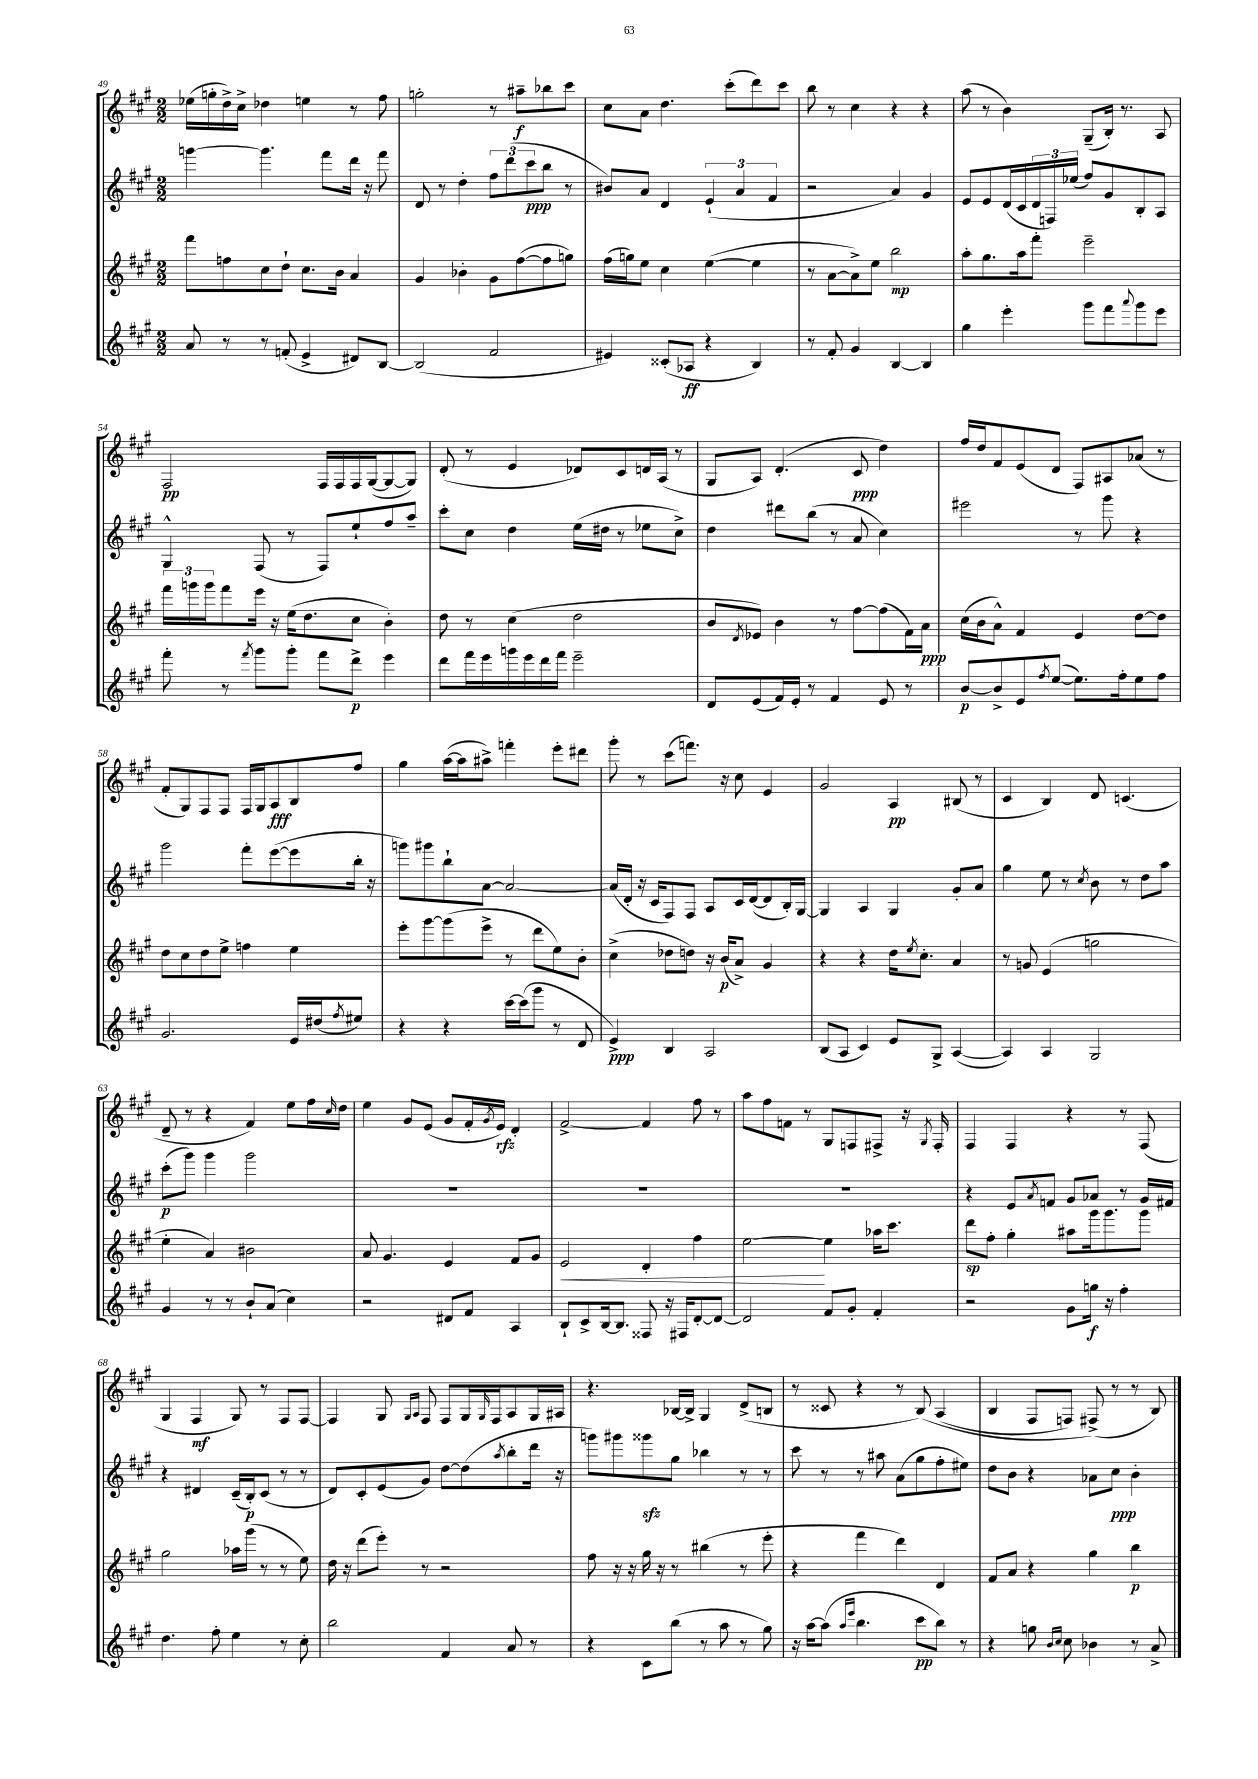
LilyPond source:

<<
\new StaffGroup <<
\new Staff = "s0" {
    \clef treble \key a \major \numericTimeSignature \time 2/2
    ees''16( g''16-. d''16->) cis''16-> des''4 e''4 r8 fis''8 |
    g''2-. r8 ais''8--\f bes''8 cis'''8 |
    cis''8 a'8 d''4. cis'''8-.( d'''8) cis'''8 |
    b''8 r8 cis''4 r4 r4 |
    a''8( r8 b'4) gis8--( b16-.) r8. a8 |
    fis2\pp fis16 fis16 fis16 gis16~( gis8~ gis8) |
    d'8-.( r8 e'4 des'8) cis'8 d'16 a16( r8 |
    gis8 a8) d'4.-.( cis'8\ppp d''4) |
    fis''16 d''16 fis'8 e'8( d'8 fis8) ais8 aes'8( r8 |
    fis'8-. gis8) fis8 fis8 fis16 gis16 a8\fff b8 fis''8 |
    gis''4 a''16~( a''16 ais''8->) f'''4-. e'''8-. dis'''8 |
    gis'''8-. r8 cis'''8( f'''8.) r16 cis''8 e'4 |
    gis'2 a4\pp bis8( r8 |
    cis'4 b4) d'8 c'4.( |
    d'8-- r8 r4 fis'4) e''8 fis''16 \grace { cis''16 } d''16 |
    e''4 gis'8 e'8( gis'8 fis'16-. \acciaccatura { gis'8 } e'16\rfz) d'4-. |
    fis'2~-> fis'4 fis''8 r8 |
    a''8 fis''8 f'8 r8 gis8 f8 fis8-> r16 \acciaccatura { gis8 } fis16-. |
    fis4 fis4 r4 r8 fis8( |
    gis4 fis4\mf gis8) r8 fis8 fis8~ |
    fis4 gis8 \grace { gis16 a16 } fis8 fis8 gis16 \grace { gis16 } fis16 a8 gis16 ais16 |
    r4. bes16~ bes16-> gis4 d'8->( b8 |
    r8 cisis'8 r4 r8 b8)\( a4( |
    b4 fis8 f8) fis8->(\) r8 r8 b8) \bar "|." |
}
\new Staff = "s1" {
    \clef treble \key a \major \numericTimeSignature \time 2/2
    g'''4~ g'''4. fis'''8 d'''16 r16 fis'''8 |
    d'8 r8 d''4-. \tuplet 3/2 { fis''8 d'''8( cis'''8\ppp } b''8 r8 |
    bis'8) a'8 d'4 \tuplet 3/2 { e'4-!( a'4 fis'4 } |
    r2 a'4) gis'4 |
    e'8 e'8 d'16( cis'16 \tuplet 3/2 { d'16 f16) ees''16( } fis''8) gis'8 b8-. a8 |
    gis4-^ fis8( r8 fis8) e''8-! fis''8 a''8-- |
    cis'''8-. cis''8 d''4 e''16( dis''16 r8 ees''8 cis''8->) |
    d''4 dis'''8 b''8( r8 a'8 cis''4) |
    eis'''2 r8 gis'''8 r4 |
    gis'''2 fis'''8-. e'''8~( e'''8 b''16-. r16 |
    g'''8) gis'''8 b''8-! a'8~ a'2~ |
    a'16( d'16-. r16 cis'16 fis8) fis8 a8 cis'16 d'16~( d'8 b16-.) gis16~ |
    gis4 a4 gis4 gis'8-. a'8 |
    gis''4 e''8 r8 \acciaccatura { cis''8 } b'8 r8 d''8 a''8 |
    cis'''8-.\p( gis'''8) gis'''4 gis'''2 |
    R1 |
    R1 |
    R1 |
    r4 e'8 \acciaccatura { a'8 } f'8 gis'8 aes'8 r8 gis'16 fis'16 |
    r4 dis'4 cis'16--( b16-.\p) cis'8( r8 r8 |
    d'8) cis'8-. e'8( gis'8) d''8~ d''8( \acciaccatura { a''8 } b''8-. d'''16 r16 |
    g'''8) gis'''8 gisis'''8\sfz gis''8 bes''4 r8 r8 |
    cis'''8 r8 r8 ais''8 a'8( gis''8 fis''8-. eis''8) |
    d''8 b'8 r4 aes'8 cis''8\ppp b'4-. \bar "|." |
}
\new Staff = "s2" {
    \clef treble \key a \major \numericTimeSignature \time 2/2
    fis'''8 f''8 cis''8 d''8-! cis''8. b'16 a'4 |
    gis'4 bes'4-. gis'8 fis''8~( fis''8 g''8) |
    fis''16( g''16) e''8 cis''4 e''4~( e''4 |
    r8 a'8~ a'8->) e''8 b''2\mp |
    a''8-. gis''8. a''16 fis'''8-. e'''2-- |
    \tuplet 3/2 { fis'''16 g'''16 g'''16 } fis'''8 e'''16 r16 e''16( d''8. cis''8 b'4-.) |
    d''8 r8 cis''4( d''2 |
    b'8 \acciaccatura { d'8 } ees'8) b'4 r8 fis''8~ fis''8( fis'16) a'16\ppp |
    cis''16( b'16 a'8-^) fis'4 e'4 d''8~ d''8 |
    d''8 cis''8 d''8 e''8-> f''4 e''4 |
    e'''8-. gis'''8~ gis'''8( e'''8-> r8 d'''8 e''8) b'8-. |
    cis''4->( des''8 d''8) r16 b'16\p( a'8->) gis'4 |
    r4 r4 d''16 \acciaccatura { e''8 } cis''8.-. a'4 |
    r8 g'8 e'4( g''2 |
    e''4-. a'4) bis'2 |
    a'8 gis'4. e'4 fis'8 gis'8 |
    e'2\< d'4-. fis''4 |
    e''2~\! e''4 aes''16 cis'''8. |
    d'''8\sp fis''8-. gis''4-. ais''8 gis'''16 gis'''8. gis'''8 |
    gis''2 aes''16 gis'''16( r8 r8 e''8) |
    d''16 r16 d'''8( e'''8-.) r8 r2 |
    fis''8 r16 r16 gis''16 r16 r8 bis''4( r8 e'''8-. |
    r4 fis'''4 d'''4) d'4 |
    fis'8 a'8 r4 gis''4 b''4\p \bar "|." |
}
\new Staff = "s3" {
    \clef treble \key a \major \numericTimeSignature \time 2/2
    a'8 r8 r8 f'8-.( e'4-> dis'8) b8~ |
    b2( fis'2 |
    eis'4) cisis'8-.( aes8\ff r4 b4) |
    r8 fis'8-. gis'4 b4~ b4 |
    gis''4 e'''4-. gis'''8 fis'''8 \appoggiatura { a'''8 } gis'''8 e'''8 |
    fis'''8-. r8 \acciaccatura { fis'''8 } gis'''8 gis'''8-. fis'''8 d'''8->\p e'''4 |
    d'''8 fis'''16 e'''16 g'''16 e'''16 d'''16 fis'''16 e'''2-- |
    d'8 e'8( fis'16) e'16-. r8 fis'4 e'8 r8 |
    b'8~\p b'8-> e'8 \acciaccatura { fis''8 } e''8~( e''8.) fis''16-. e''8 fis''8 |
    gis'2. e'16 dis''16( \acciaccatura { fis''8 } eis''8) |
    r4 r4 cis'''16~ cis'''16( gis'''8 r8 d'8 |
    e'4->\ppp) b4 a2 |
    b8( a8 cis'4) e'8 gis8-> a4~( |
    a4) a4 gis2 |
    gis'4 r8 r8 b'8-! a'8( cis''4) |
    r2 dis'8 fis'8 a4 |
    b8-! cis'8-> b16~ b8. fisis8 r16 fis16 d'8~-. d'8~ |
    d'2 fis'8 gis'8-. fis'4-. |
    r2 gis'8 g''16\f r16 fis''4-. |
    d''4. fis''8-. e''4 r8 cis''8-. |
    b''2 fis'4 a'8 r8 |
    r4 cis'8 b''8( r8 a''8 r8 gis''8) |
    r16 a''16~ a''8( \grace { a''16 e'''16 } b''4. cis'''8\pp b''8) r8 |
    r4 g''8 \grace { b'16 cis''16 } cis''8 bes'4 r8 a'8-> \bar "|." |
}
>>
>>
\layout { \context { \Score currentBarNumber = #49 } }
